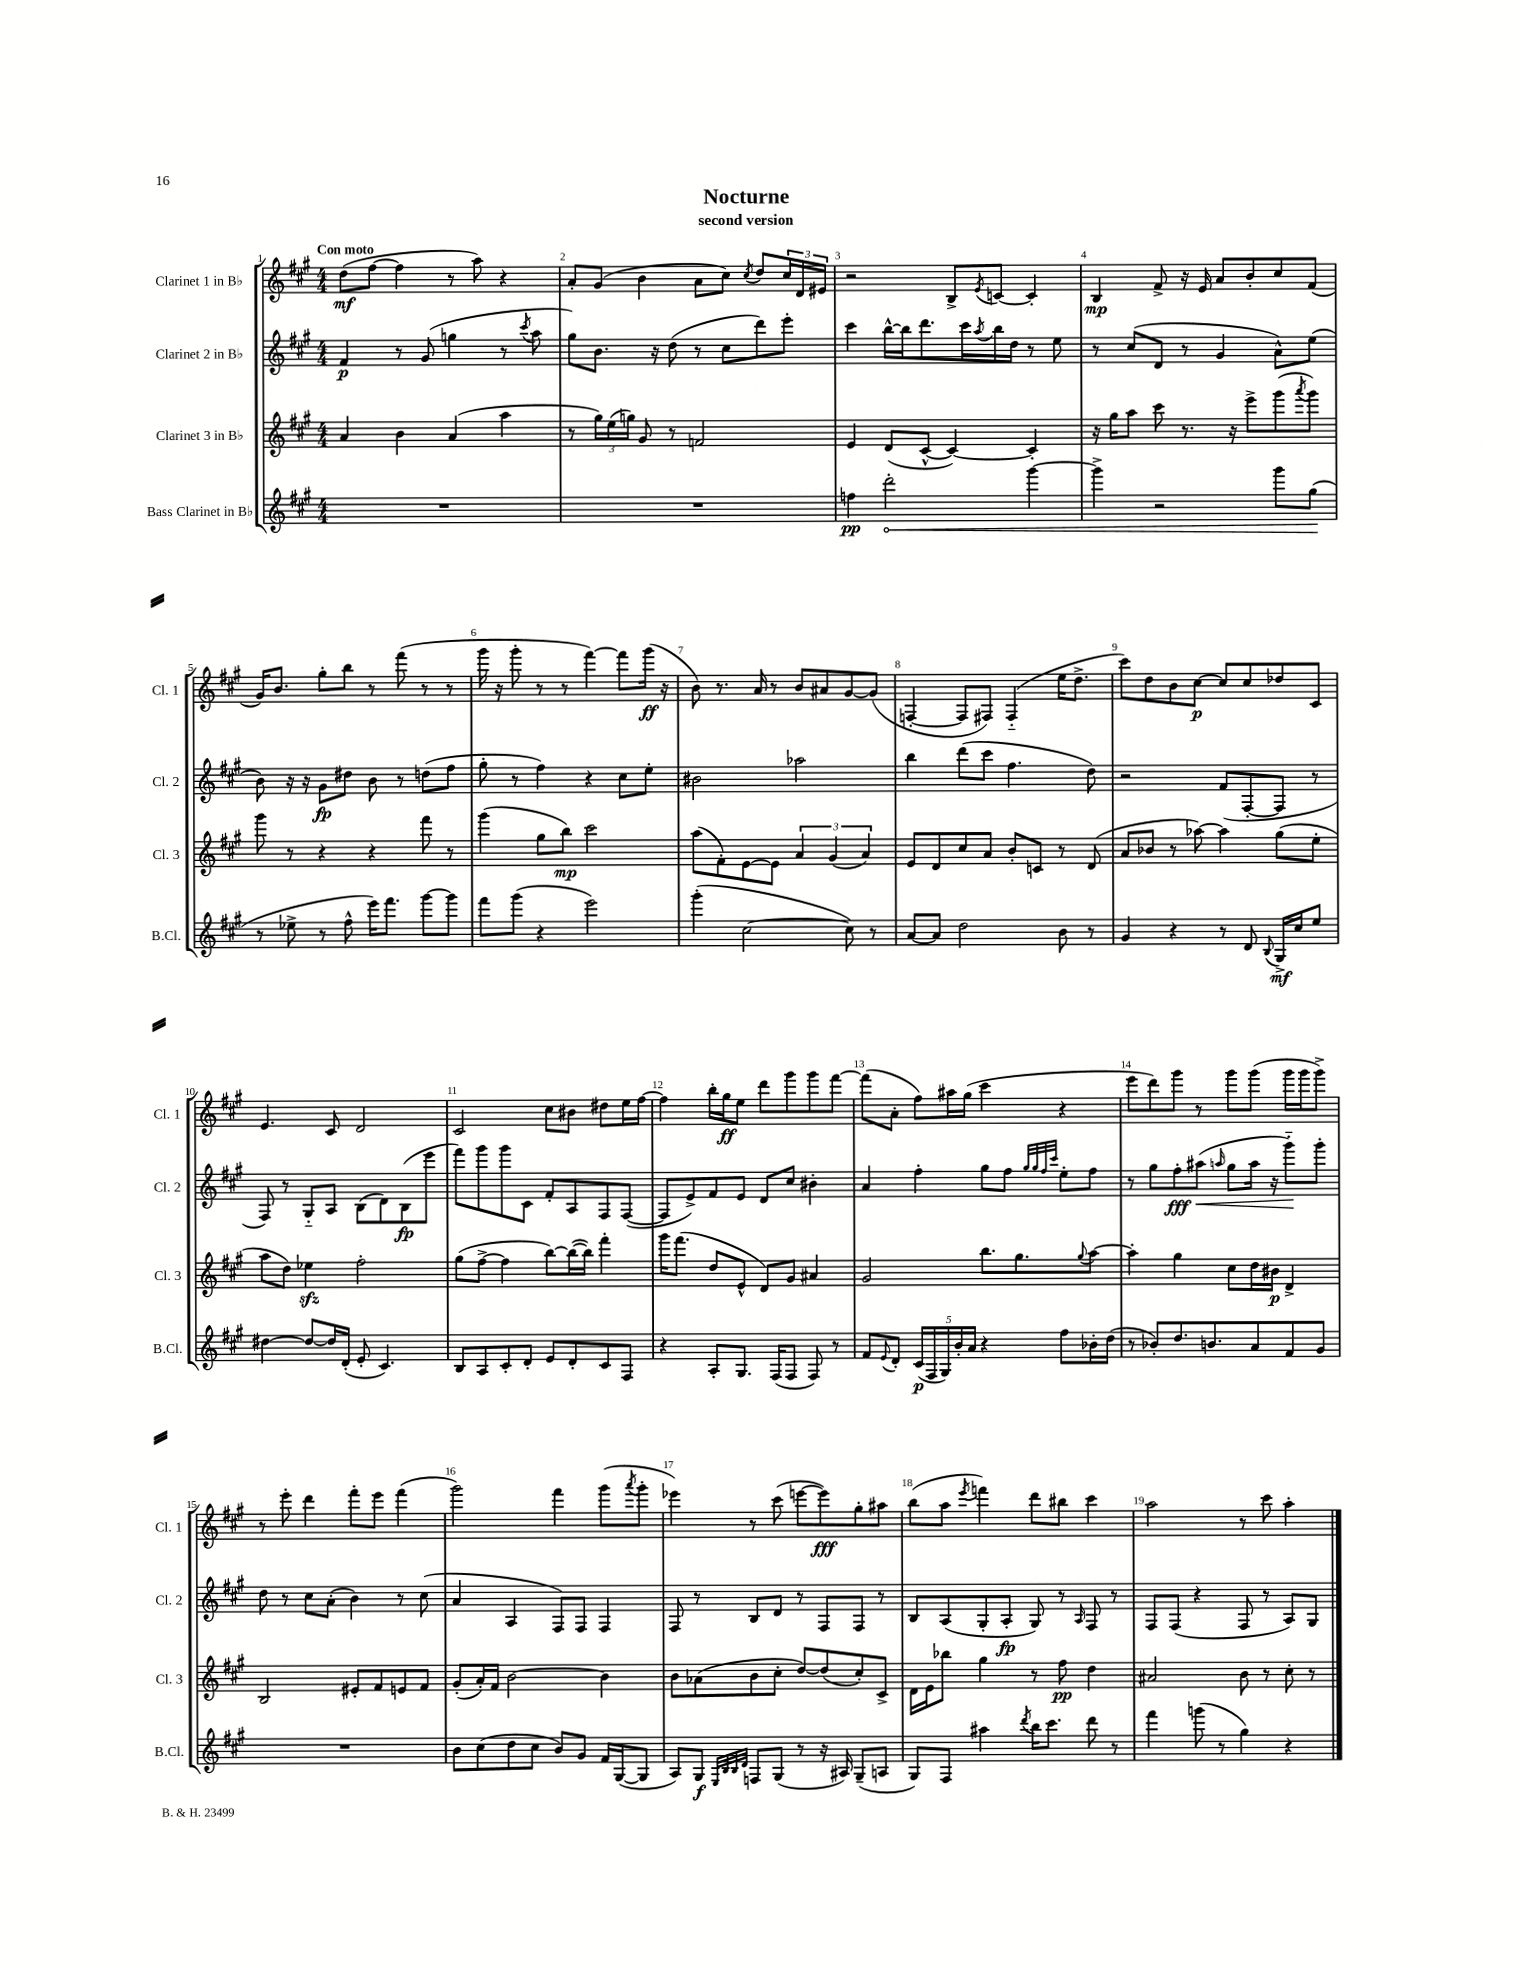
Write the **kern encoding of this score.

**kern	**dynam	**kern	**dynam	**kern	**dynam	**kern	**dynam
*part4	*part4	*part3	*part3	*part2	*part2	*part1	*part1
*staff4	*staff4	*staff3	*staff3	*staff2	*staff2	*staff1	*staff1
*I"Bass Clarinet in B♭	*	*I"Clarinet 3 in B♭	*	*I"Clarinet 2 in B♭	*	*I"Clarinet 1 in B♭	*
*I'B.Cl.	*	*I'Cl. 3	*	*I'Cl. 2	*	*I'Cl. 1	*
*clefG2	*	*clefG2	*	*clefG2	*	*clefG2	*
*k[f#c#g#]	*	*k[f#c#g#]	*	*k[f#c#g#]	*	*k[f#c#g#]	*
*M4/4	*	*M4/4	*	*M4/4	*	*M4/4	*
=1	=1	=1	=1	=1	=1	=1	=1
!	!	!	!	!	!	!LO:TX:a:B:t=Con moto	!
1r	.	4a/	.	4f#/	p	(8dd\L	mf
.	.	.	.	.	.	[8ff#\J	.
.	.	4b\	.	8r	.	4ff#\]	.
.	.	.	.	(8g#/	.	.	.
.	.	(4a/	.	4ggn\	.	8r	.
.	.	.	.	.	.	8aa\)	.
.	.	4aa\	.	8r	.	4r	.
.	.	.	.	8qccc#/	.	.	.
.	.	.	.	8aa\	.	.	.
=2	=2	=2	=2	=2	=2	=2	=2
1r	.	8r	.	8gg#\L)	.	8a'/L	.
.	.	24gg#\LL)	.	8.b\J	.	(8g#/J	.
.	.	(24ee\	.	.	.	.	.
.	.	24ggn\JJ)	.	.	.	.	.
.	.	8g#/	.	.	.	4b\	.
.	.	.	.	16r	.	.	.
.	.	8r	.	(8dd\	.	.	.
.	.	2fn/	.	8r	.	8a\L	.
.	.	.	.	8cc#\L	.	8cc#\J)	.
.	.	.	.	.	.	8qcc#/	.
.	.	.	.	8ddd\)	.	8dd/L	.
.	.	.	.	8eee'\J	.	24cc#/L	.
.	.	.	.	.	.	24d/	.
.	.	.	.	.	.	24e#X/JJ	.
=3	=3	=3	=3	=3	=3	=3	=3
4ffn\	pp	4e/	.	4ccc#\	.	2r	.
!	!LO:HP:b	!	!	!	!	!	!
2ddd'\	<	(8d/L	.	[16bb^^\LL	.	.	.
.	.	.	.	16bb\J]	.	.	.
.	.	[8c#^^/J	.	8.ddd\	.	.	.
.	.	4c#/_)	.	.	.	8B^/L	.
.	.	.	.	16ccc#\L	.	.	.
.	.	.	.	8qaa/	.	8qe/	.
.	.	.	.	16bb\	.	[8cn/J	.
.	.	.	.	16dd\JJ	.	.	.
[4ggg#\	.	4c#'/]	.	8r	.	4c'/]	.
.	.	.	.	8ee\	.	.	.
=4	=4	=4	=4	=4	=4	=4	=4
4ggg#^\]	.	16r	.	8r	.	4B/	mp
.	.	16gg#\KL	.	.	.	.	.
.	.	8aa\J	.	(8cc#/L	.	.	.
2r	.	8ccc#\	.	8d/J	.	8f#^/	.
.	.	8.r	.	8r	.	16r	.
.	.	.	.	.	.	16e/	.
.	.	.	.	4g#/	.	8a/L	.
.	.	16r	.	.	.	.	.
.	.	8eee^\L	.	.	.	8b'/	.
8ggg#\L	.	(8ggg#\	.	8a^^\L)	.	8cc#/	.
.	.	8qaaa/	.	.	.	.	.
(8gg#\J	.	8ggg#\J)	.	(8ee\J	.	(8f#/J	.
.	[	.	.	.	.	.	.
!!LO:LB:g=z
=5	=5	=5	=5	=5	=5	=5	=5
8r	.	8ggg#\	.	8b\)	.	16g#/KL)	.
.	.	.	.	.	.	8.b/J	.
8ee-X^\	.	8r	.	16r	.	.	.
.	.	.	.	16r	.	.	.
8r	.	4r	.	8g#\L	fp	8gg#'\L	.
8ff#^^\	.	.	.	8dd#X\J	.	8bb\J	.
16eee\KL)	.	4r	.	8b\	.	8r	.
8.fff#\J	.	.	.	.	.	.	.
.	.	.	.	8r	.	(8fff#\	.
[8ggg#\L	.	8fff#\	.	(8ddn\L	.	8r	.
8ggg#\J]	.	8r	.	8ff#\J	.	8r	.
=6	=6	=6	=6	=6	=6	=6	=6
8fff#\L	.	(4ggg#\	.	8gg#'\	.	16ggg#\	.
.	.	.	.	.	.	16r	.
(8ggg#\J	.	.	.	8r	.	8ggg#'\	.
4r	.	8gg#\L	.	4ff#\)	.	8r	.
.	.	8bb\J)	mp	.	.	8r	.
2eee\)	.	2ccc#\	.	4r	.	[4fff#\)	.
.	.	.	.	8cc#\L	.	8fff#\L]	.
.	.	.	.	8ee'\J	.	(16ggg#\Jk	ff
.	.	.	.	.	.	16r	.
=7	=7	=7	=7	=7	=7	=7	=7
(4ggg#'\	.	(8aa\L	.	2b#X\	.	8b\)	.
.	.	8f#'\)	.	.	.	8.r	.
[2cc#\	.	[8e\	.	.	.	.	.
.	.	.	.	.	.	16a/	.
.	.	8e\J]	.	.	.	8r	.
.	.	6a/	.	2aa-X\	.	8b/L	.
.	.	.	.	.	.	8a#X/	.
.	.	(6g#/	.	.	.	.	.
8cc#\])	.	.	.	.	.	[8g#/	.
.	.	6a/)	.	.	.	.	.
8r	.	.	.	.	.	(8g#/J]	.
=8	=8	=8	=8	=8	=8	=8	=8
[8a/L	.	8e/L	.	4bb\	.	[4Fn'/	.
8a/J]	.	8d/	.	.	.	.	.
2dd\	.	8cc#/	.	(8ddd\L	.	8F/L]	.
.	.	8a/J	.	8ccc#\J	.	8F#X/J)	.
.	.	8b'/L	.	4.ff#\	.	(4F#/	.
.	.	8cn/J	.	.	.	.	.
8b\	.	8r	.	.	.	16ee\KL	.
.	.	.	.	.	.	8.dd^\J	.
8r	.	(8d/	.	8dd\)	.	.	.
=9	=9	=9	=9	=9	=9	=9	=9
4g#/	.	8a/L	.	2r	.	8ccc#\L)	.
.	.	8b-X/J	.	.	.	8dd\	.
4r	.	8r	.	.	.	8b\	.
.	.	[8aa-X\)	.	.	.	[8cc#\J	p
8r	.	4aa-\]	.	(8f#/L	.	8cc#/L]	.
8d/	.	.	.	[8F#'/	.	8cc#/	.
8qqB/	.	.	.	.	.	.	.
16G#^/LL	mf	(8gg#\L	.	8F#/J]	.	8dd-X/	.
16cc#/J	.	.	.	.	.	.	.
8ee/J	.	8ee'\J	.	8r	.	8c#/J	.
!!LO:LB:g=z
=10	=10	=10	=10	=10	=10	=10	=10
[4dd#X\	.	8aa\L	.	8F#/)	.	4.e/	.
.	.	8dd\J)	.	8r	.	.	.
8dd#/L_	.	4ee-Xzz\	.	8G#/L	.	.	.
16dd#/L]	.	.	.	8A/J	.	8c#/	.
(16d'/JJ	.	.	.	.	.	.	.
8e'/	.	2ff#'\	.	(8B\L	.	2d/	.
4.c#/)	.	.	.	8d\)	.	.	.
.	.	.	.	(8B\	fp	.	.
.	.	.	.	8eee\J	.	.	.
=11	=11	=11	=11	=11	=11	=11	=11
8B/L	.	(8gg#\L	.	8fff#\L)	.	2c#/	.
8A/	.	[8ff#^\J	.	8ggg#\	.	.	.
8c#'/	.	4ff#\]	.	8ggg#\	.	.	.
8d'/J	.	.	.	8c#\J	.	.	.
8e/L	.	[8bb\L)	.	8f#'/L	.	8cc#\L	.
8d'/	.	(16bb\L_	.	8A/	.	8b#X\J	.
.	.	16bb\JJ])	.	.	.	.	.
8c#/	.	4fff#'\	.	8F#/	.	8dd#X\L	.
8F#/J	.	.	.	([8F#/J	.	16ee\L	.
.	.	.	.	.	.	[16ff#\JJ	.
=12	=12	=12	=12	=12	=12	=12	=12
4r	.	16ggg#\KL	.	8F#/L]	.	4ff#\]	.
.	.	(8.fff#\J	.	.	.	.	.
.	.	.	.	8e^/)	.	.	.
8A'/L	.	8dd/L	.	8f#/	.	16bb'\LL	.
.	.	.	.	.	.	16gg#\J	ff
8.G#/J	.	8e^^/J	.	8e/J	.	8ee\J	.
.	.	8d/L)	.	8d/L	.	8ddd\L	.
(16F#/KL	.	.	.	.	.	.	.
8F#/J	.	8g#/J	.	8cc#/J	.	8ggg#\	.
8F#/)	.	4a#X/	.	4b#X'\	.	8ggg#\	.
8r	.	.	.	.	.	[8fff#\J	.
=13	=13	=13	=13	=13	=13	=13	=13
8f#/L	.	2g#/	.	4a/	.	(8fff#\L]	.
8qqe/	.	.	.	.	.	.	.
8d'/J	.	.	.	.	.	8a'\J	.
(20c#/LL	p	.	.	4ff#'\	.	8ff#\L)	.
20F#/	.	.	.	.	.	.	.
20G#/)	.	.	.	.	.	.	.
.	.	.	.	.	.	16aa#X\L	.
20b'/	.	.	.	.	.	.	.
.	.	.	.	.	.	(16gg#\JJ	.
20a/JJ	.	.	.	.	.	.	.
4r	.	8.bb\L	.	8gg#\L	.	4ccc#\	.
.	.	.	.	8ff#\J	.	.	.
.	.	8.gg#\	.	.	.	.	.
.	.	.	.	32qqgg#/LLL	.	.	.
.	.	.	.	32qqgg#/	.	.	.
.	.	.	.	32qqff#/	.	.	.
.	.	.	.	32qqccc#/JJJ	.	.	.
8ff#\L	.	.	.	8ee'\L	.	4r	.
.	.	8qqgg#/	.	.	.	.	.
16b-X'\L	.	[8aa\J	.	8ff#\J	.	.	.
(16dd\JJ	.	.	.	.	.	.	.
=14	=14	=14	=14	=14	=14	=14	=14
8r	.	4aa'\]	.	8r	.	8eee\L	.
8b-X'/L)	.	.	.	8gg#\L	.	8ddd\)	.
8.dd/	.	4gg#\	.	8ff#'\	fff	8ggg#\J	.
!	!	!	!	!	!LO:HP:b	!	!
.	.	.	.	(8aa#X\J	<	8r	.
8.bn/	.	.	.	.	.	.	.
.	.	.	.	16qqaan/	.	.	.
.	.	8cc#\L	.	8gg#\L	.	8ggg#\L	.
8a/	.	16dd\L	.	16aa\Jk	.	(8ggg#\J	.
.	.	16b#X\JJ	p	16r	.	.	.
8f#/	.	4d^/	.	8ggg#\L)	.	16ggg#\LL	.
.	.	.	.	.	.	16ggg#\J	.
8g#/J	.	.	.	8ggg#'\J	[	8ggg#^\J)	.
!!LO:LB:g=z
=15	=15	=15	=15	=15	=15	=15	=15
1r	.	2B/	.	8dd\	.	8r	.
.	.	.	.	8r	.	8eee'\	.
.	.	.	.	8cc#\L	.	4ddd\	.
.	.	.	.	(8a'\J	.	.	.
.	.	8e#X'/L	.	4b\)	.	8fff#'\L	.
.	.	8f#/	.	.	.	8eee\J	.
.	.	8en/	.	8r	.	(4fff#\	.
.	.	8f#/J	.	(8cc#\	.	.	.
=16	=16	=16	=16	=16	=16	=16	=16
8b\L	.	(8g#'/L	.	4a/	.	2ggg#\)	.
(8cc#\	.	16a'/L)	.	.	.	.	.
.	.	16f#/JJ	.	.	.	.	.
8dd\	.	[2b\	.	4A/	.	.	.
8cc#\J	.	.	.	.	.	.	.
8b/L)	.	.	.	8F#/L)	.	4fff#\	.
8g#/J	.	.	.	8F#/J	.	.	.
16f#/LL	.	4b\]	.	4F#/	.	(8ggg#\L	.
([16G#/J	.	.	.	.	.	.	.
.	.	.	.	.	.	8qaaa/	.
8G#/J]	.	.	.	.	.	8ggg#'\J	.
=17	=17	=17	=17	=17	=17	=17	=17
8A/L)	.	8b\L	.	8F#/	.	4eee-X\)	.
8G#/J	f	(8a-X\	.	8r	.	.	.
32qqE/LLL	.	.	.	.	.	.	.
32qqB/	.	.	.	.	.	.	.
32qqB/	.	.	.	.	.	.	.
32qqd/JJJ	.	.	.	.	.	.	.
8Fn/L	.	8b\	.	8B/L	.	8r	.
(8G#/J	.	8cc#'\J	.	8d/J	.	(8ccc#\	.
8r	.	[8dd/L)	.	8r	.	[8eeen\L	.
16r	.	(8dd/]	.	8F#/L	.	8eee\])	fff
16A#X/)	.	.	.	.	.	.	.
(8G#~/L	.	8cc#'/)	.	8F#/J	.	8gg#'\	.
8An/J	.	8c#^/J	.	8r	.	8aa#X\J	.
=18	=18	=18	=18	=18	=18	=18	=18
8G#/L)	.	16d\LL	.	8B/L	.	(8bb\L	.
.	.	16e\J	.	.	.	.	.
8F#/J	.	8bb-X\J	.	(8A/	.	8aa\J	.
.	.	.	.	.	.	8qeee/	.
4aa#X\	.	4gg#\	.	8G#'/	.	4fffn\)	.
.	.	.	.	8A'/J	fp	.	.
8qddd/	.	.	.	.	.	.	.
16bb\KL	.	8r	.	8G#/)	.	8ddd\L	.
8.ccc#\J	.	.	.	.	.	.	.
.	.	8ff#\	pp	8r	.	8bb#X\J	.
.	.	.	.	16qqA/	.	.	.
8ddd\	.	4dd\	.	8F#/	.	4ccc#\	.
8r	.	.	.	8r	.	.	.
=19	=19	=19	=19	=19	=19	=19	=19
4fff#\	.	2a#X/	.	8F#/L	.	2aa\	.
.	.	.	.	(8F#/J	.	.	.
(8gggn\	.	.	.	4r	.	.	.
8r	.	.	.	.	.	.	.
4gg#\)	.	8b\	.	8F#/	.	8r	.
.	.	8r	.	8r	.	8ccc#\	.
4r	.	8cc#'\	.	8A/L)	.	4aa'\	.
.	.	8r	.	8G#/J	.	.	.
==	==	==	==	==	==	==	==
*-	*-	*-	*-	*-	*-	*-	*-
